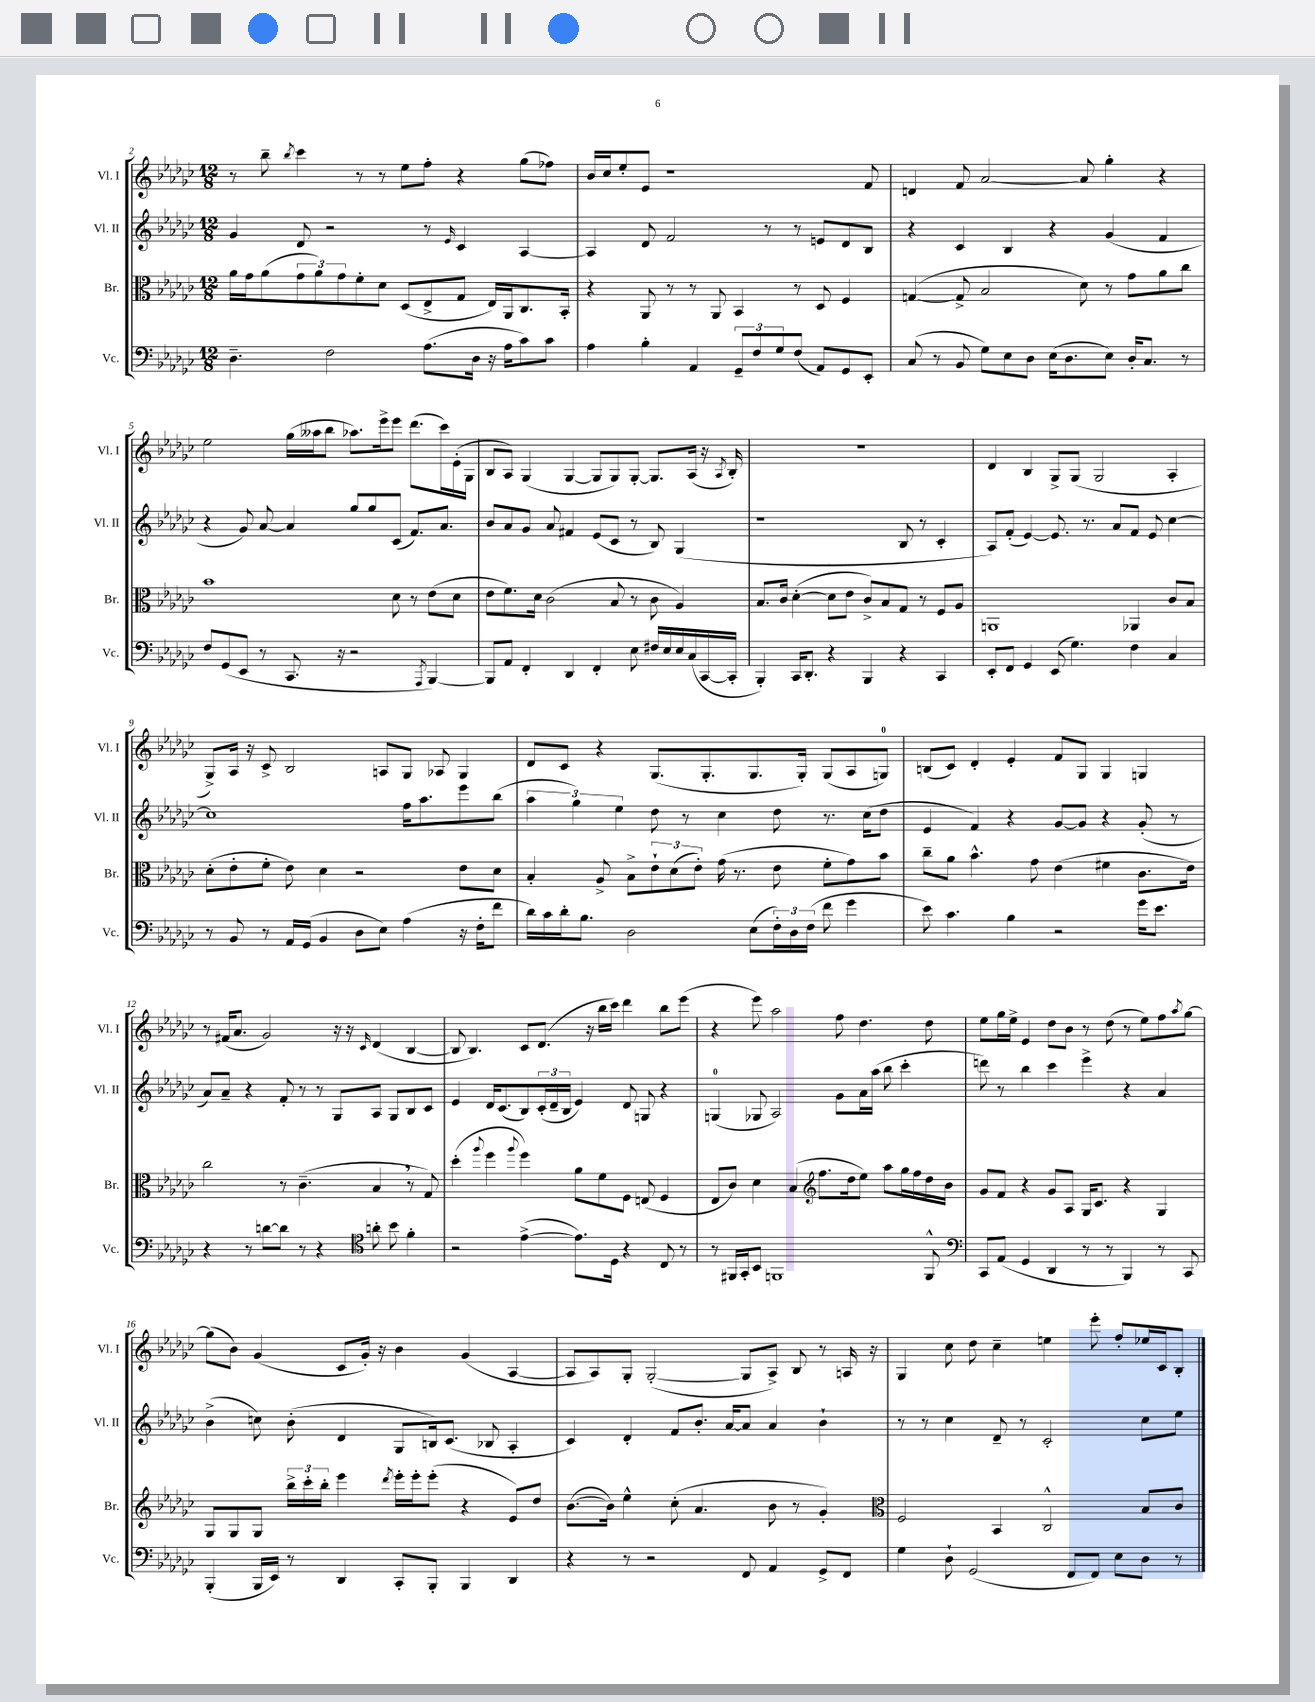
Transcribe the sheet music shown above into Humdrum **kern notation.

**kern	**kern	**kern	**kern
*staff4	*staff3	*staff2	*staff1
*clefF4	*clefC3	*clefG2	*clefG2
*k[b-e-a-d-g-c-]	*k[b-e-a-d-g-c-]	*k[b-e-a-d-g-c-]	*k[b-e-a-d-g-c-]
*M12/8	*M12/8	*M12/8	*M12/8
4.D-~\	16a-\LL	4g-/	8r
.	16g-\J	.	.
.	(8a-\	.	8bb-~\
.	.	.	8qbb-/
.	12g-\	8d-/	4ccc-\
.	12a-\)	.	.
2F\	.	2r	.
.	12g-\	.	.
.	8f'\	.	8r
.	8d-\J	.	8r
.	(8D-/L	.	8ee-\L
(8.A-\L	8E-^/	8r	8ff'\J
.	.	16qqe-/	.
.	8G-/J	4c-/	4r
16D-\Jk	.	.	.
16r	16E-/LL)	.	.
16A-\LK	16AA-/J	.	.
8c-\)	8.C-/	[4A-/	(8gg-\L
8c-\J	.	.	8ff-\J)
.	16BB-'/Jk	.	.
=	=	=	=
4A-\	4r	4A-/]	16b-/LL
.	.	.	16cc-/J
.	.	.	8ee-'/
4B-'\	8AA-/	8d-/	8e-/J
.	8r	2f/	1r
4AA-/	8r	.	.
.	8AA-/	.	.
12GG-~/L	4BB-/	.	.
12F/	.	.	.
.	.	8r	.
12G-/	.	.	.
(8F/J	8r	8r	.
8AA-/L)	8D-/	8e/L	.
8GG-/	4F/	8d-/	.
8EE-'/J	.	8B-/J	8f/
=	=	=	=
(8C-/	([4G/	4r	4d/
8r	.	.	.
8BB-/	8G^/]	4c-/	8f/
8G-\L)	2B-/	.	[2a-/
8E-\	.	4B-/	.
8D-\J	.	.	.
(16E-\LK	.	4r	.
8.D-\	.	.	.
.	8d-\)	.	8a-/]
8E-\J)	8r	(4g-/	4gg-'\
16D-'/LK	8g-\L	.	.
8.C-/J	.	.	.
.	8a-\	4f/	4r
8r	8cc-\J	.	.
=	=	=	=
8F/L	1b-	4r	2ee-\
(8GG-/	.	.	.
8EE-/J	.	8g-/)	.
8r	.	[8a-/	.
8.CC-/	.	4a-/]	(16gg-\LL
.	.	.	16aa--\J
.	.	.	8bb-\J
16r	.	.	.
2r	.	8gg-/L	8.aa-\L)
.	.	8gg-/	.
.	.	.	16eee-^\k
.	8d-\	(8c-/J	8eee-\J
.	8r	8.f/L)	(8.ddd-\L
8qAAA-/	.	.	.
[4BBB-/)	(8e-\L	.	.
.	.	8.a-/J	16ccc-\L)
.	8d-\J	.	(16e-'\
.	.	.	16G-\JJ
=	=	=	=
8BBB-/]L	8e-\L	8b-/L	8B-/L
8AA-/J	8.f\)	8a-/	8A-/J)
4FF'/	.	8g-/J	(4G-/
.	16d-\Jk	.	.
.	(2c-\	8a-/	.
4DD-/	.	4f#/	[4G-/
4FF'/	.	(8e-/L	8G-/]L
.	8B-/	8c-/J	8G-/)
8E-\	8r	8r	[8G-'/J
16F#/LL	8c-\	8B-/)	8.G-/]L
16E-/	.	.	.
16E-/	4A-/)	(4G-/	.
(16C-/	.	.	(16A-/Jk
[16CC-/	.	.	16r
.	.	.	8qA-/
16CC-'/]JJ	.	.	16B-'/)
=	=	=	=
4BBB-'/)	8.B-/L	1r	1.r
.	16c-/Jk	.	.
16CC-/LK	([4d-'\	.	.
8.DD-'/J	.	.	.
4r	8d-\]L	.	.
.	8e-\J	.	.
4BBB-/	8c-^/L)	.	.
.	8B-/	.	.
4r	8G-/J	8B-/	.
.	8r	8r	.
4CC-/	8F/L	4c-'/	.
.	8A-/J	.	.
=	=	=	=
8EE-'/L	1AA	8A-/L)	4d-/
8FF/J	.	(8f'/J	.
4GG-/	.	[4e-/)	4B-/
(8EE-/	.	8.e-/]	8G-^/L
4.G-\)	.	.	(8G-/J
.	.	8.r	.
.	.	.	2G-/
.	.	8a-/L	.
4F\	4AA-/	8f/J	.
.	.	8e-/	.
4C-/	8c-/L	[4cc-\	4A-'/
.	8B-/J	.	.
=	=	=	=
8r	(8d-'\L	1cc-]	8G-^/L)
8BB-/	8e-'\	.	16A-/Jk
.	.	.	16r
8r	8f'\J	.	8c-^/
16AA-/LL	8e-\)	.	2B-/
(16GG-/JJ	.	.	.
4BB-/	4d-\	.	.
8D-\L	2r	.	.
8E-\J)	.	.	8A/L
(4A-\	.	16ff\LK	8G-/J
.	.	8.aa-\	.
.	.	.	8A-/
16r	8e-\L	8eee-\	4G-/
16F'\LK	.	.	.
8f\J	8d-\J	(8bb-\J	.
=	=	=	=
16d-\LL)	4B-'/	6aa-\	8d-/L
16c-\	.	.	.
16d-'\J	.	.	8c-/J
.	.	6gg-\)	.
8.B-\J	.	.	.
.	8A-^/	.	4r
.	.	6ee-\	.
2D-\	8B-^\L	.	.
.	12e-`\	8dd-\	(8.G-/L
.	(12d-\	.	.
.	.	8r	.
.	12e-'\J)	.	.
.	.	.	8.G-'/
.	(16g-\	4cc-\	.
.	8.r	.	.
(8E-\L	.	.	8.G-/
24F'\L)	8e-\	8dd-\	.
24D-\	.	.	.
.	.	.	16G-'/Jk)
(24F\JJ	.	.	.
8f\	8f'\L	8.r	(8G-/L
4g-\	8g-\)	.	8A-/
.	.	(16cc-\LK	.
.	8b-\J	8dd-\J	8G/J)
=	=	=	=
8e-\)	8cc-~\L	4e-/	(8B/L
4.c-\	8a-\J	.	8c-/J)
.	4.b-^^\	4f/)	4d-'/
4B-\	.	4r	4e-'/
.	8g-\	.	.
2r	(4e-\	[8g-/L	8f/L
.	.	8g-/]J	8G-/J
.	4f#\	4r	4G-/
16g-\LK	8.c-\L	(8g-'/	4G/
8.e-\J	.	.	.
.	.	8r	.
.	16e-\Jk)	.	.
=	=	=	=
4r	2cc-\	8a-/L)	8r
.	.	8a-~/J	(16f#/LK
.	.	.	8.a-/J
8r	.	4r	.
[8d\L	.	.	2g-/)
8d\]J	8r	8f'/	.
8r	(4.c-~\	8r	.
4r	.	8r	.
.	.	8G-/L	16r
.	.	.	16r
*clefC4	*	*	*
.	.	.	16qqc-/
8a'\	4B-/	8A-/J	(4d-/
8b-\	.	8G-/L	.
4f'\	8r	8B-/	[4B-/
.	8G-/)	8c-/J	.
=	=	=	=
2r	(4dd-'\	4e-/	8B-/]
.	.	.	4.B-/)
.	8qqaa-/	.	.
.	4ff\	16d-/LK	.
.	.	(8.c-/	.
.	8qqaa-/	.	.
([4e-^\	4ff\)	8B-/)	8c-/L
.	.	(24c-'/L	(8.d-/J
.	.	24d-~/	.
.	.	24B-/JJ	.
8.e-\]L)	8a-\L	4e-/)	.
.	.	.	16r
.	8f\	.	16bb-\LL
16D-\Jk	.	.	16ccc-\JJ)
4r	8F\J	8d-/	4ddd-\
.	(8E/	8G/	.
8C-/	4F/	4r	8bb-\L
8r	.	.	(8eee-\J
=	=	=	=
8r	8E-/L	(4G/	4r
16FF#/LL	8c-/J)	.	.
16GG-'/J	.	.	.
8BB-/J	4d-\	8G-/	8eee-\)
1FF	.	2A-/)	2aa-\
.	(4B-/	.	.
*	*clefG2	*	*
.	8.ff\L	.	.
.	.	8g-\L	8ff\
.	16dd-\k	.	.
.	8ee-\J)	16a-\L	4.dd-\
.	.	(16aa-\JJ	.
.	8aa-\L	8bb-\	.
.	16gg-\L	4ccc-'\	.
.	16ff\	.	.
8FF^^/	16dd-\	.	8dd-\
.	16b-\JJ	.	.
=	=	=	=
*clefF4	*	*	*
8CC-/L	8g-/L	8ddd\)	8ee-\L
(8AA-/J	8f/J	8r	16gg-\L
.	.	.	16ee-^\JJ
4GG-/	4r	4bb-\	4e-/
4DD-/	8g-/L	4ccc-\	8dd-\L
.	8A-/J	.	8b-\J
8r	16G-/LK	4eee-^\	8r
.	8.c-/J	.	.
8r	.	.	(8dd-\
4BBB-/)	4r	4r	8r
.	.	.	8ee-\L)
8r	4G-/	4a-/	8ff\
.	.	.	8qaa-/
8CC-/	.	.	[8gg-\J
=	=	=	=
(4BBB-'/	8G-/L	(4b-^\	(8gg-\]L
.	8G-/	.	8b-\J)
16BBB-/LL	8G-/J	8cc\)	(4g-/
16EE-/JJ)	.	.	.
8r	24bb-^\LL	(8b-'\	.
.	24ccc-'\	.	.
.	24bb-'\JJ	.	.
4DD-/	4eee-\	4d-/	8c-/L
.	.	.	16g-'/Jk)
.	.	.	16r
.	8qddd-/	.	.
8CC-'/L	16eee-'\LL	8G-/L	4b-\
.	16eee-'\J	.	.
8BBB-'/J	(8eee-'\J	16B/k)	.
.	.	(8.c-/J	.
4BBB-/	4r	.	(4g-/
.	.	8B-/	.
4DD-/	8e-/L)	4A-'/	[4A-/
.	8dd-/J	.	.
=	=	=	=
4r	([8.b-\L	4c-/)	8A-/]L
.	.	.	8A-/)
.	16b-\]Jk)	.	.
8r	4ee-^^\	4d-'/	8G-'/J
2r	.	.	([2G-'/
.	(8cc-'\	8f/L	.
.	4.a-/	8.b-'/J	.
.	.	[16a-/LK	.
8FF/	.	8a-/]J	8G-/]L
4AA-/	8b-\	4a-/	8A-^/J)
.	8r	.	8B-/
8GG-^/L	4g-'/)	4b-`\	8r
8FF/J	.	.	16A/
.	.	.	16r
=	=	=	=
*	*clefC3	*	*
4G-\	2F/	8r	4G-/
.	.	8r	.
8D-`\	.	4cc-\	8cc-\
(2GG-/	.	.	8dd-\
.	4BB-/	8d-~/	4cc-~\
.	.	8r	.
.	2C-^^/	2c-'/	4ee\
8FF/L	.	.	.
8FF/J)	.	.	8eee-'\
8E-\L	.	.	8ff'/L
8D-\J	8B-/L	8cc-\L	16ee-/L
.	.	.	16c-/J
8r	8c-/J	8ee-\J	8B-'/J
==	==	==	==
*-	*-	*-	*-
